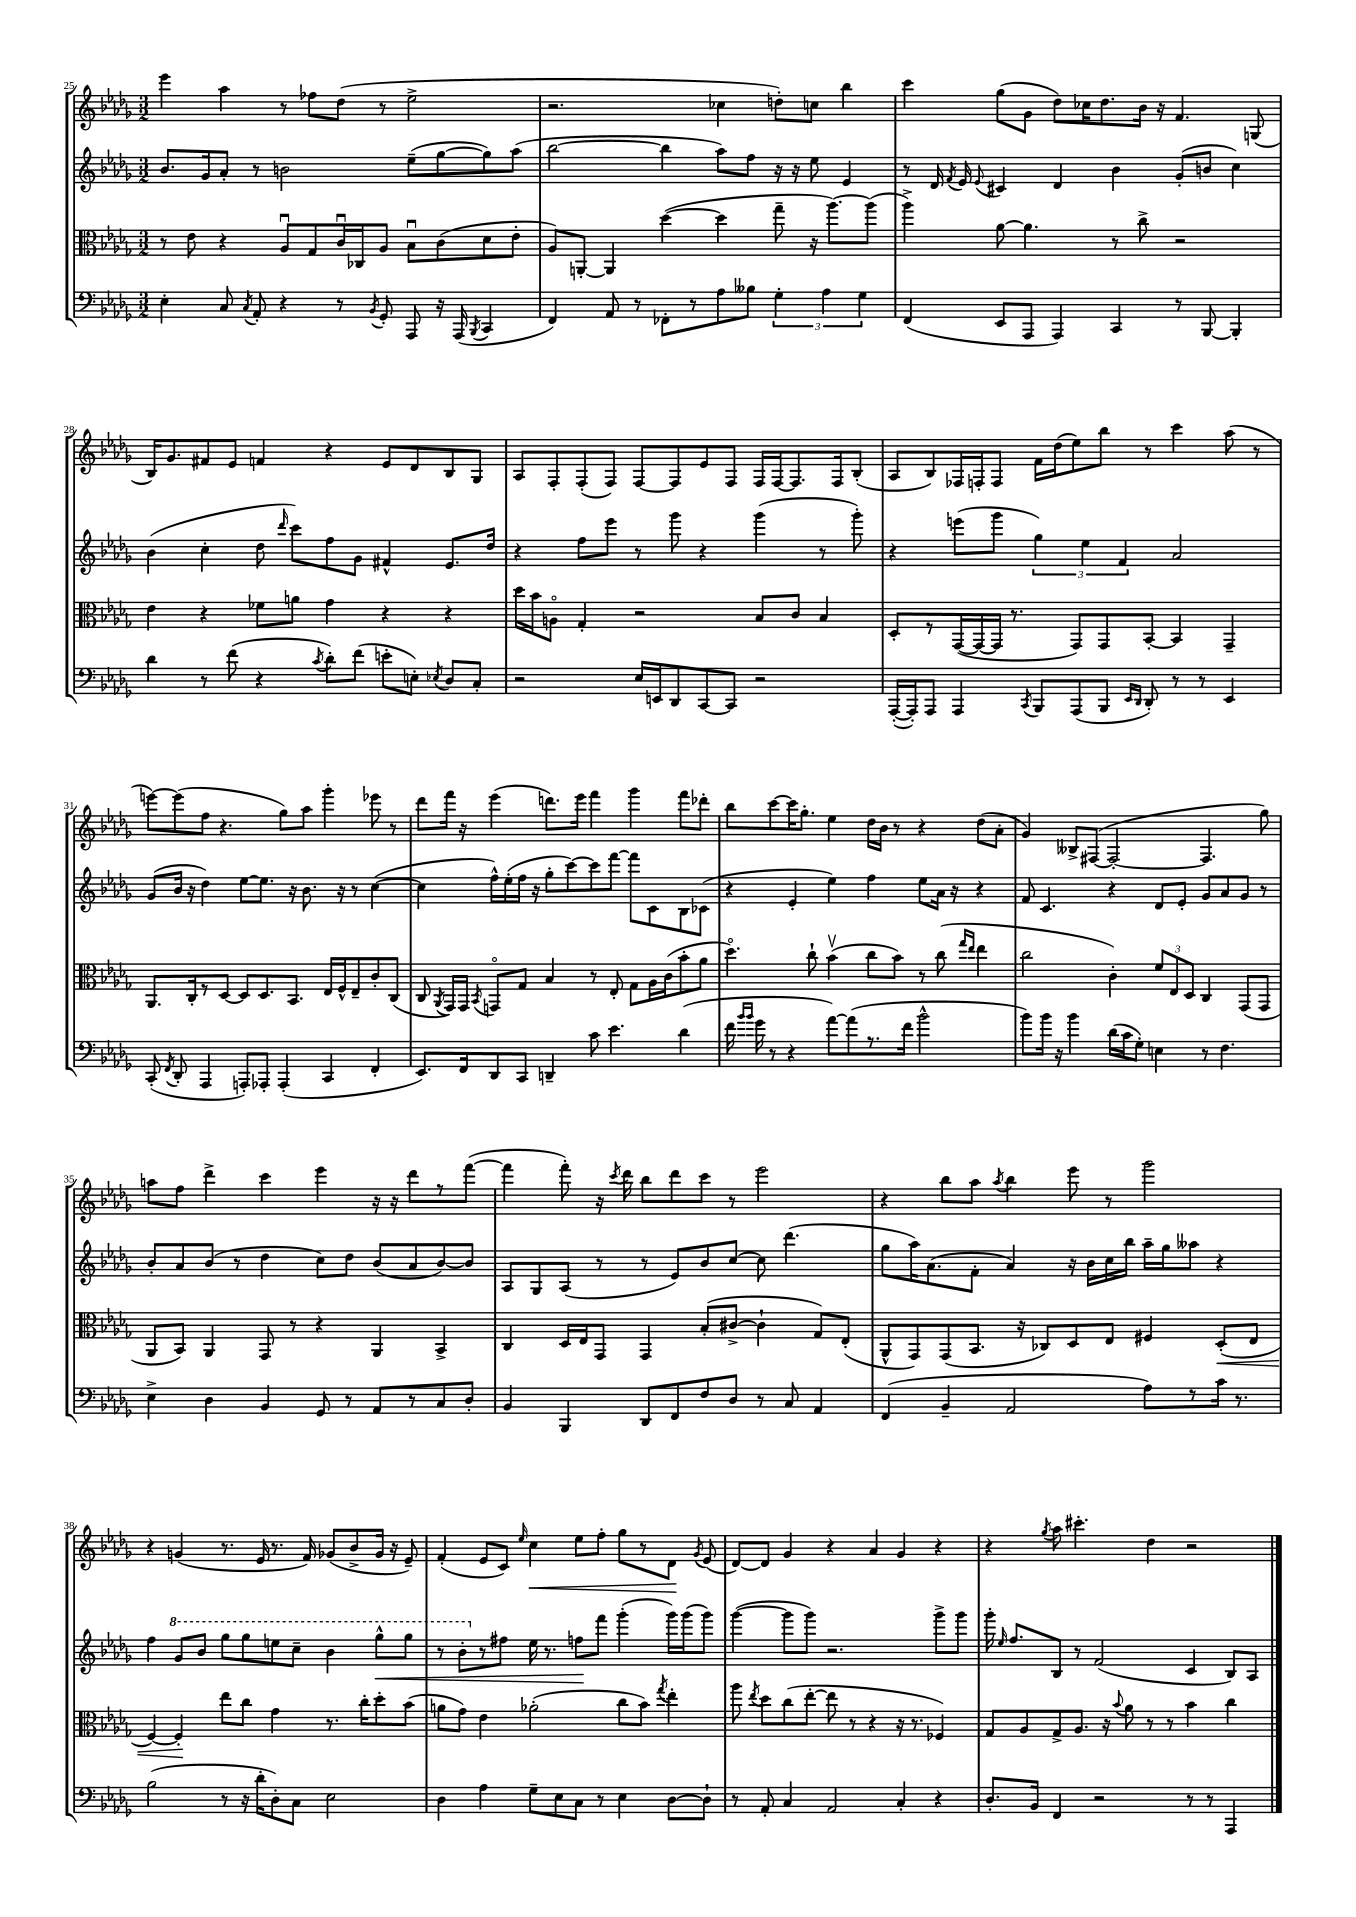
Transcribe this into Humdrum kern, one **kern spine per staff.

**kern	**kern	**kern	**kern
*staff4	*staff3	*staff2	*staff1
*clefF4	*clefC3	*clefG2	*clefG2
*k[b-e-a-d-g-]	*k[b-e-a-d-g-]	*k[b-e-a-d-g-]	*k[b-e-a-d-g-]
*M3/2	*M3/2	*M3/2	*M3/2
4E-'\	8r	8.b-/L	4eee-\
.	8e-\	.	.
.	.	16g-/k	.
8C/	4r	8a-'/J	4aa-\
8qC/	.	.	.
8AA-'/	.	8r	.
4r	8A-u/L	2b\	8r
.	8G-/	.	8ff-\L
8r	16cu/L	.	(8dd-\J
.	16C-/J	.	.
8qBB-/	.	.	.
8GG-'/	8A-/J	.	8r
8AAA-/	8B-u\L	(8ee-~\L	2ee-^\
16r	(8c\	[8gg-\	.
(16AAA-/	.	.	.
8qBBB-/	.	.	.
4CC/	8d-\	8gg-\])	.
.	8e-'\J	(8aa-\J	.
=	=	=	=
4FF/)	8A-/L)	[2bb-\	2.r
.	[8AA'/J	.	.
8AA-/	4AA/]	.	.
8r	.	.	.
8FF-'\L	([4dd-\	4bb-\]	.
8r	.	.	.
8A-\	4dd-\]	8aa-\L)	4cc-\
8B--\J	.	8ff\J	.
6G-'\	8gg-~\	16r	8dd'\L)
.	.	16r	.
.	16r	8ee-\	8cc\J
6A-\	.	.	.
.	[8.aa-\L)	.	.
.	.	4e-/	4bb-\
6G-\	.	.	.
.	(8aa-\]J	.	.
=	=	=	=
(4FF/	4aa-^\)	8r	4ccc\
.	.	16d-/	.
.	.	8qf/	.
.	.	16e-/	.
.	.	8qqe-/	.
8EE-/L	[8a-\	4c#/	(8gg-\L
8AAA-/J	4.a-\]	.	8g-\J
4AAA-/)	.	4d-/	8dd-\L)
.	.	.	16cc-\K
.	.	.	8.dd-\
4CC/	8r	4b-\	.
.	8cc^\	.	16b-\Jk
.	.	.	16r
8r	2r	(8g-'/L	4.f/
[8BBB-/	.	8b/J	.
4BBB-'/]	.	4cc\)	.
.	.	.	(8G/
=	=	=	=
4d-\	4e-\	(4b-\	16B-/LK)
.	.	.	8.g-/
8r	4r	4cc'\	8f#/
(8f\	.	.	8e-/J
4r	8f-\L	8dd-\	4f/
.	.	16qqddd-/	.
.	8a\J	8ccc\L)	.
8qc/	.	.	.
8d-'\L)	4g-\	8ff\	4r
(8f\J	.	8g-\J	.
8e'\L	4r	4f#^^/	8e-/L
8E'\J)	.	.	8d-/
8qE-/	.	.	.
8D-/L	4r	8.e-/L	8B-/
8C'/J	.	.	8G-/J
.	.	16dd-/Jk	.
=	=	=	=
2r	16dd-\LL	4r	8A-/L
.	16b-\J	.	.
.	8Ao\J	.	8F'/
.	4G-'/	8ff\L	(8F'/
.	.	8eee-\J	8F/J)
16E-/LL	2r	8r	[8F/L
16EE/J	.	.	.
8DD-/	.	8ggg-\	8F/]
[8CC/	.	4r	8e-/
8CC/]J	.	.	8F/J
2r	8B-/L	(4ggg-\	16F/LL
.	.	.	[16F/J
.	8c/J	.	8.F/]
.	4B-/	8r	.
.	.	.	16F/k
.	.	8ggg-'\)	(8B-'/J
=	=	=	=
([16AAA-'/LL	8D-'/L	4r	8A-/L
16AAA-'/]J)	.	.	.
8AAA-/J	8r	.	8B-/)
4AAA-/	([16GG-/L	(8eee\L	16F-/L
.	16GG-/_	.	16F'/J
.	16GG-/]JJ	8ggg-\J	8F/J
.	8.r	.	.
8qCC/	.	.	.
8BBB-/L	.	6gg-\)	16f\LL
.	.	.	(16dd-\J
(8AAA-/	8GG-/L)	.	8ee-\)
.	.	6ee-\	.
8BBB-/J	8GG-/	.	8bb-\J
.	.	6f/	.
16qqEE-/LL	.	.	.
16qqDD-/JJ	.	.	.
8DD-'/)	[8BB-'/J	.	8r
8r	4BB-/]	2a-/	4ccc\
8r	.	.	.
4EE-/	4GG-~/	.	(8aa-\
.	.	.	8r
=	=	=	=
(8CC'/	8.AA-/L	(8g-/L	[8eee\L)
8qFF/	.	.	.
8DD-'/	.	16b-/Jk	(8eee\]
.	16C'/k	16r	.
4AAA-/	8r	4dd-\)	8ff\J
.	[8D-/J	.	4.r
8AAA'/L)	8D-/]L	[8ee-\L	.
8AAA-'/J	8.D-/	8.ee-\]J	.
(4AAA-'/	.	.	8gg-\L)
.	8.BB-/J	16r	.
.	.	8.b-\	8aa-\J
4CC/	16E-/LL	.	4ggg-'\
.	16F^^/J	16r	.
.	8E-~/	8r	.
4FF'/	8c'/	([4cc\	8eee-\
.	(8C/J	.	8r
=	=	=	=
8.EE-/L)	8C/	4cc\]	8ddd-\L
.	8qAA-/	.	.
.	16GG-/LL)	.	16fff\Jk
16FF/k	16GG-/JJ	.	16r
.	8qBB-/	.	.
8DD-/	8GGo/L	16ff^^\LL)	(4eee-\
.	.	(16ee-'\	.
8CC/J	8G-/J	16ff\JJ	.
.	.	16r	.
4DD~/	4B-/	8gg-'\L	8.ddd\L)
.	.	[8ccc\)	.
.	.	.	16eee-\Jk
8c\	8r	8ccc\]	4fff\
4.e-\	8E-'/	[8fff\J	.
.	8G-\L	8fff\]L	4ggg-\
.	16A-\L	8c\	.
.	(16c\J	.	.
(4d-\	8b-'\	8B-\	8fff\L
.	8a-\J	(8c-\J	8ddd-'\J
=	=	=	=
16f\	4.dd-o\)	4r	8bb-\L
16qqb-/LL	.	.	.
16qqb-/JJ	.	.	.
16g-\	.	.	.
8r	.	.	[8ccc\
4r	.	4e-'/	16ccc\]K
.	.	.	8.gg-'\J
.	8cc`\	.	.
[8a-\L)	(4b-v\	4ee-\)	4ee-\
(8a-\]	.	.	.
8.r	8cc\L	4ff\	16dd-\LL
.	.	.	16b-\JJ
.	8b-\J)	.	8r
16f\Jk	.	.	.
2b-^^\	8r	8ee-\L	4r
.	(8cc\	16a-\Jk	.
.	.	16r	.
.	16qqgg-/LL	.	.
.	16qqee-/JJ	.	.
.	4ee-\	4r	(8dd-\L
.	.	.	8a-'\J
=	=	=	=
8b-\L)	2cc\	8f/	4g-/)
16b-\Jk	.	4.c/	.
16r	.	.	.
4b-\	.	.	8B--^/L
.	.	.	([8F#/J
(16d-\LL	4c'\)	4r	2F#'/_
16c\J	.	.	.
8G-'\J)	.	.	.
4E\	12f/L	8d-/L	.
.	12E-/	.	.
.	.	8e-'/J	.
.	12D-/J	.	.
8r	4C/	8g-/L	4.F#/]
4.F\	.	8a-/	.
.	(8GG-/L	8g-/J	.
.	8GG-/J	8r	8gg-\)
=	=	=	=
4E-^\	8AA-/L	8b-'/L	8aa\L
.	8BB-/J)	8a-/	8ff\J
4D-\	4AA-/	(8b-/J	4ddd-^\
.	.	8r	.
4BB-/	8GG-/	4dd-\	4ccc\
.	8r	.	.
8GG-/	4r	8cc\L)	4eee-\
8r	.	8dd-\J	.
8AA-/L	4AA-/	(8b-/L	16r
.	.	.	16r
8r	.	8a-/	8ddd-\L
8C/	4BB-^/	[8b-/)	8r
8D-'/J	.	8b-/]J	([8fff\J
=	=	=	=
4BB-/	4C/	8A-/L	4fff\]
.	.	8G-/	.
4BBB-/	16D-/LL	(8A-/J	8fff'\)
.	16E-/J	.	.
.	8GG-/J	8r	16r
.	.	.	8qccc/
.	.	.	16ddd-\
8DD-/L	4GG-/	8r	8bb-\L
8FF/	.	8e-/L)	8ddd-\
8F/	(8B-'/L	8b-/	8ccc\J
8D-/J	[8c#^/J	[8cc/J	8r
8r	4c#`\]	8cc\]	2eee-\
8C/	.	(4.ddd-\	.
4AA-/	8G-/L)	.	.
.	(8E-'/J	.	.
=	=	=	=
(4FF/	8AA-^^/L	8gg-\L	4r
.	8GG-/)	16aa-\K)	.
.	.	(8.a-\	.
4BB-~/	(8GG-/	.	8bb-\L
.	8.BB-/J	8f'\J	8aa-\J
.	.	.	8qaa-/
2AA-/	.	4a-/)	4bb-\
.	16r	.	.
.	8C-/L)	.	.
.	8D-/	16r	8eee-\
.	.	16b-\LL	.
.	8E-/J	16cc\	8r
.	.	16bb-\JJ	.
8A-\L)	4F#/	16aa-~\LL	2ggg-\
.	.	16gg-\J	.
8r	.	8aa--\J	.
16c\Jk	(8D-'/L	4r	.
8.r	.	.	.
.	8E-/J	.	.
=	=	=	=
(2B-\	[4F/)	4ff\	4r
.	4F'/]	8gg-/L	(4g/
.	.	8bb-/J	.
8r	8ee-\L	8ggg-\L	8.r
16r	8cc\J	8ggg-\	.
16d-'\LK	.	.	16e-/
8D-'\)	4g-\	8eee\	8.r
8C\J	.	8ccc~\J	.
.	.	.	16f/)
2E-\	8.r	4bb-\	(8g-/L
.	.	.	8b-^/
.	16cc'\LK	.	.
.	8dd-'\	8ggg-^^\L	16g-/Jk
.	.	.	16r
.	(8b-\J	8ggg-\J	8e-~/)
=	=	=	=
4D-\	8a\L	8r	(4f'/
.	8g-\J)	8bb-'\L	.
4A-\	4e-\	8r	8e-/L
.	.	8ff#\J	8c/J)
.	.	.	16qqee-/
8G-~\L	(2a-'\	16ee-\	4cc\
.	.	8.r	.
8E-\	.	.	.
8C\J	.	8ff\L	8ee-\L
8r	.	8fff\J	8ff'\J
4E-\	8cc\L	(4ggg-'\	8gg-\L
.	8b-\J)	.	8r
.	8qgg-/	.	.
[8D-\L	4ee-'\	16ggg-\LL)	8d-\J
.	.	(16ggg-\J	.
.	.	.	8qg-/
8D-`\]J	.	8ggg-\J)	(8e-/
=	=	=	=
8r	8aa-\	([4ggg-\	[8d-/L)
.	8qee-/	.	.
8AA-'/	8dd-\L	.	8d-/]J
4C/	(8cc\	8ggg-\]L	4g-/
.	[8ee-'\J	8ggg-\J)	.
2AA-/	8ee-\]	2.r	4r
.	8r	.	.
.	4r	.	4a-/
4C'/	16r	.	4g-/
.	8.r	.	.
4r	4F-/)	8ggg-^\L	4r
.	.	8ggg-\J	.
=	=	=	=
8.D-'/L	8G-/L	16ggg-'\	4r
.	.	16qqee-/	.
.	.	8.ff/L	.
.	8A-/	.	.
16BB-/Jk	.	.	.
.	.	.	8qgg-/
4FF/	8G-^/	8B-/J	8aa-\
.	8.A-/J	8r	4.ccc#'\
2r	.	(2f/	.
.	16r	.	.
.	8qqb-/	.	.
.	8a-\	.	.
.	8r	.	4dd-\
.	8r	.	.
8r	4b-\	4c/	2r
8r	.	.	.
4AAA-/	4cc\	8B-/L)	.
.	.	8A-/J	.
==	==	==	==
*-	*-	*-	*-
